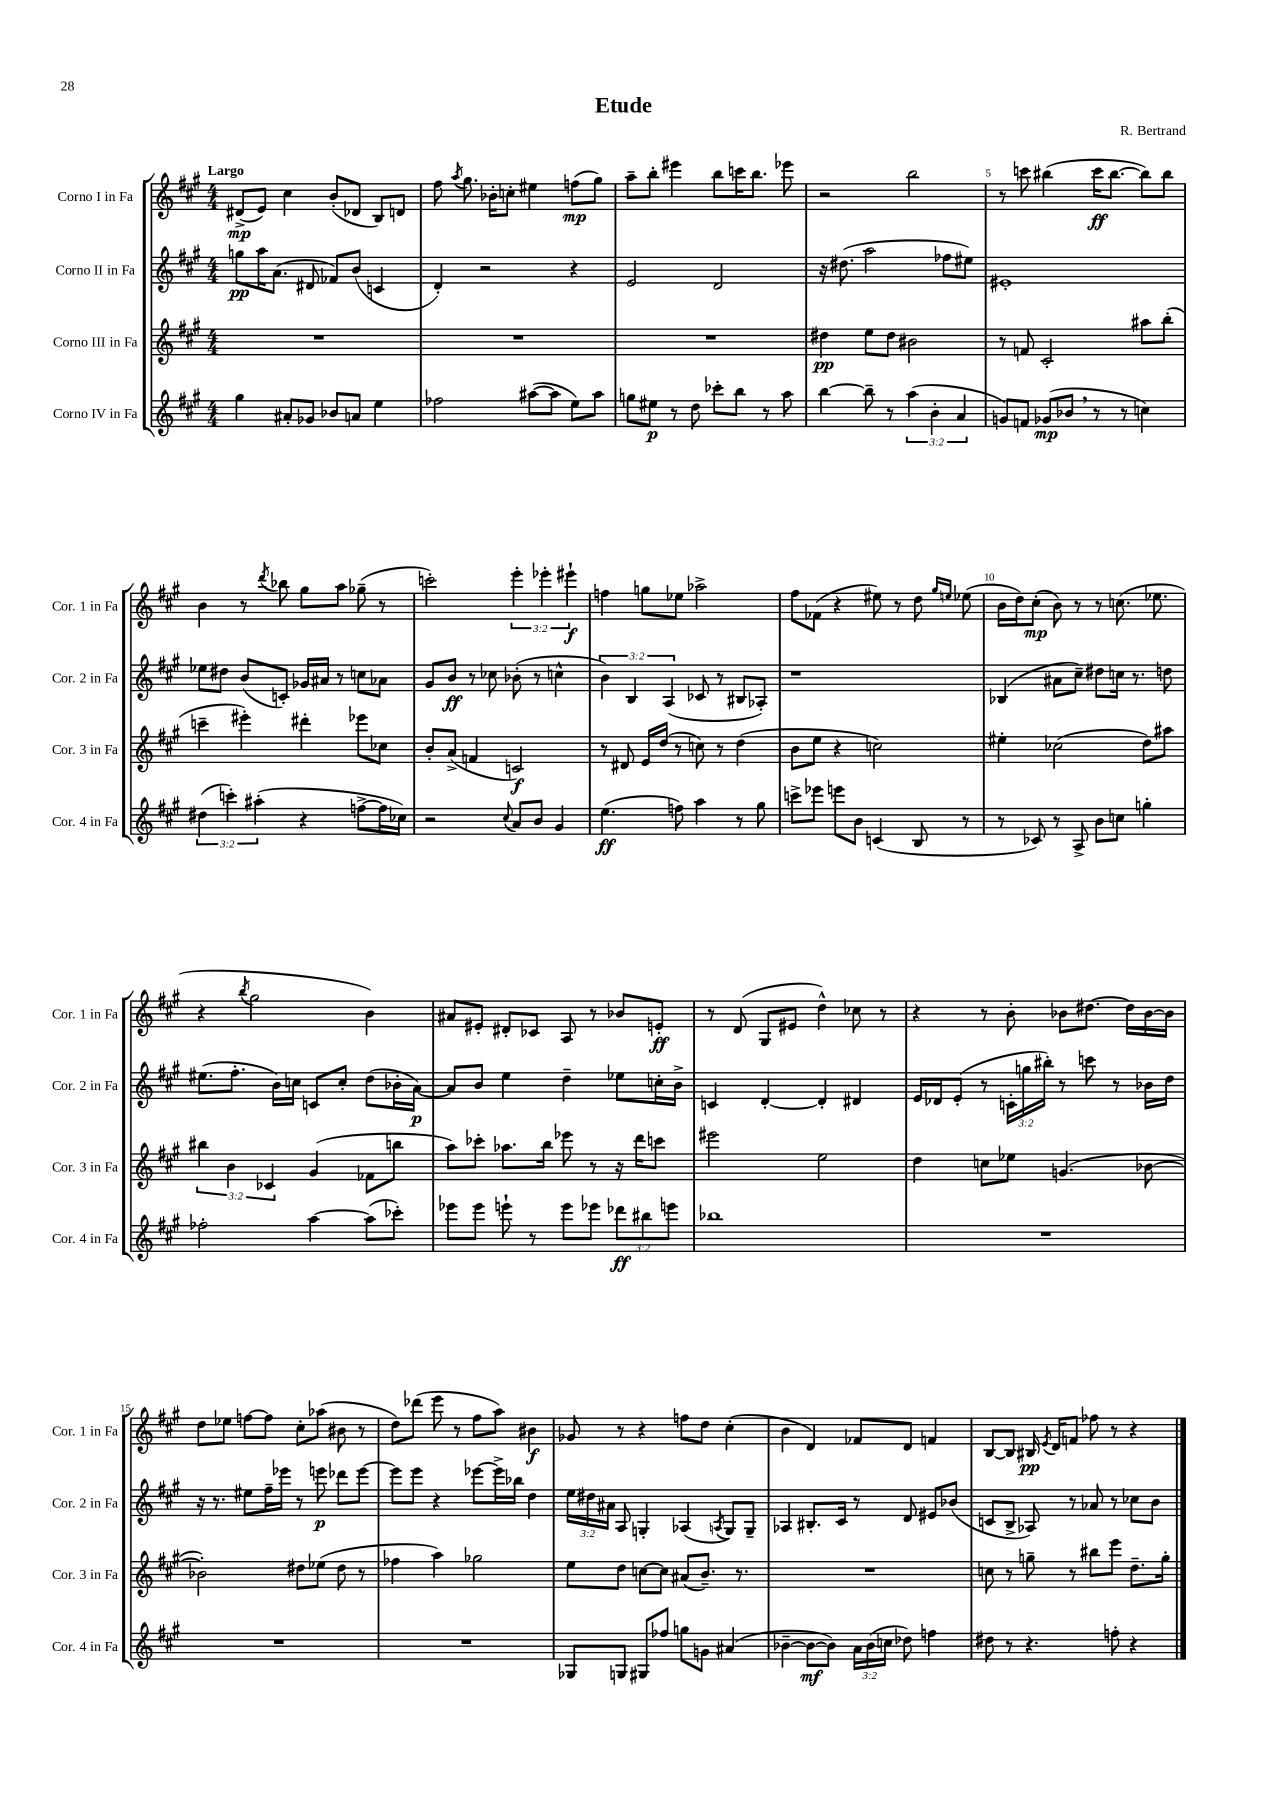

**kern	**dynam	**kern	**dynam	**kern	**dynam	**kern	**dynam
*part4	*part4	*part3	*part3	*part2	*part2	*part1	*part1
*staff4	*staff4	*staff3	*staff3	*staff2	*staff2	*staff1	*staff1
*I"Corno IV in Fa	*	*I"Corno III in Fa	*	*I"Corno II in Fa	*	*I"Corno I in Fa	*
*I'Cor. 4 in Fa	*	*I'Cor. 3 in Fa	*	*I'Cor. 2 in Fa	*	*I'Cor. 1 in Fa	*
*clefG2	*	*clefG2	*	*clefG2	*	*clefG2	*
*k[f#c#g#]	*	*k[f#c#g#]	*	*k[f#c#g#]	*	*k[f#c#g#]	*
*M4/4	*	*M4/4	*	*M4/4	*	*M4/4	*
=1	=1	=1	=1	=1	=1	=1	=1
!	!	!	!	!	!	!LO:TX:a:B:t=Largo	!
4gg#\	.	1r	.	8ggn\L	pp	(8d#X^/L	mp
.	.	.	.	16aa\K	.	8e/J)	.
.	.	.	.	(8.a\J	.	.	.
8a#X'/L	.	.	.	.	.	4cc#\	.
8g-X/J	.	.	.	8d#X/	.	.	.
8b-X/L	.	.	.	8f-X/L)	.	(8b'/L	.
8an/J	.	.	.	(8b/J	.	8d-X/J	.
4ee\	.	.	.	4cn/	.	8B/L)	.
.	.	.	.	.	.	8dn/J	.
=2	=2	=2	=2	=2	=2	=2	=2
2ff-X\	.	1r	.	4d'/)	.	8ff#\	.
.	.	.	.	.	.	8qaa/	.
.	.	.	.	.	.	8.gg#\	.
.	.	.	.	2r	.	.	.
.	.	.	.	.	.	16b-X'\KL	.
.	.	.	.	.	.	8ccn'\J	.
([8aa#X\L	.	.	.	.	.	4ee#X\	.
8aa#\J]	.	.	.	.	.	.	.
8ee\L)	.	.	.	4r	.	(8ffn\L	mp
8aa#\J	.	.	.	.	.	8gg#\J)	.
=3	=3	=3	=3	=3	=3	=3	=3
8ggn\L	.	1r	.	2e/	.	8aa~\L	.
8ee#X\J	p	.	.	.	.	8bb'\J	.
8r	.	.	.	.	.	4eee#X\	.
8dd\	.	.	.	.	.	.	.
8ccc-X'\L	.	.	.	2d/	.	8bb\L	.
8bb\J	.	.	.	.	.	16cccn\K	.
.	.	.	.	.	.	8.bb\J	.
8r	.	.	.	.	.	.	.
8aa\	.	.	.	.	.	8eee-X\	.
=4	=4	=4	=4	=4	=4	=4	=4
[4bb\	.	4dd#X\	pp	16r	.	2r	.
.	.	.	.	(8.dd#X\	.	.	.
8bb~\]	.	8ee\L	.	2aa\	.	.	.
8r	.	8dd#\J	.	.	.	.	.
(6aa\	.	2b#X\	.	.	.	2bb\	.
6b'\	.	.	.	.	.	.	.
.	.	.	.	8ff-X\L	.	.	.
6a/	.	.	.	.	.	.	.
.	.	.	.	8ee#X\J)	.	.	.
=5	=5	=5	=5	=5	=5	=5	=5
8gn/L)	.	8r	.	1e#X'	.	8r	.
8fn/J	.	8fn/	.	.	.	8cccn\	.
(8g-X/L	mp	2c#'/	.	.	.	(4bb#X\	.
8b-X,/J	.	.	.	.	.	.	.
8r	.	.	.	.	.	16ccc\KL	ff
.	.	.	.	.	.	[8.bb#\J	.
8r	.	.	.	.	.	.	.
4ccn\)	.	8aa#X\L	.	.	.	8bb#\L])	.
.	.	(8bb'\J	.	.	.	8bb#\J	.
!!LO:LB:g=z
=6	=6	=6	=6	=6	=6	=6	=6
(6dd#X\	.	4cccn~\	.	8ee-X\L	.	4b\	.
.	.	.	.	8dd#X\J	.	.	.
6cccn'\)	.	.	.	.	.	.	.
.	.	4eee#X'\)	.	(8b/L	.	8r	.
(6aa#X'\	.	.	.	.	.	.	.
.	.	.	.	.	.	8qddd/	.
.	.	.	.	8cn'/J)	.	8bb-X\	.
4r	.	4ddd#X'\	.	16g-X/LL	.	8gg#\L	.
.	.	.	.	16a#X/JJ	.	.	.
.	.	.	.	8r	.	8aa\J	.
[8ffn^\L	.	8eee-X\L	.	8ccn\L	.	(8gg-X~\	.
16ff\L]	.	8cc-X\J	.	8a-X\J	.	8r	.
16cc-X\JJ)	.	.	.	.	.	.	.
=7	=7	=7	=7	=7	=7	=7	=7
2r	.	8b'/L	.	8g#/L	.	2cccn'\)	.
.	.	(8a^/J	.	8b/J	ff	.	.
.	.	4fn/	.	8r	.	.	.
.	.	.	.	8cc-X\	.	.	.
8qqcc#/	.	.	.	.	.	.	.
8a/L	.	2cn/)	f	(8b-X'\	.	6eee'\	.
8b/J	.	.	.	8r	.	.	.
.	.	.	.	.	.	6eee-X'\	.
4g#/	.	.	.	4ccn^^\	.	.	.
.	.	.	.	.	.	6eee#X`\	f
=8	=8	=8	=8	=8	=8	=8	=8
(4.ee\	ff	8r	.	6b\)	.	4ffn\	.
.	.	8d#X/	.	.	.	.	.
.	.	.	.	6B/	.	.	.
.	.	16e/LL	.	.	.	8ggn\L	.
.	.	(16dd/JJ	.	.	.	.	.
.	.	.	.	(6A/	.	.	.
8ffn\)	.	8r	.	.	.	8ee-X\J	.
4aa\	.	8ccn\)	.	8c-X/	.	2aa-X^\	.
.	.	8r	.	8r	.	.	.
8r	.	(4dd\	.	8B#X/L	.	.	.
8gg#\	.	.	.	8A-X'/J)	.	.	.
=9	=9	=9	=9	=9	=9	=9	=9
8cccn^\L	.	8b\L	.	1r	.	8ff#\L	.
8eee-X\J	.	8ee\J	.	.	.	(8f-X\J	.
8eeen\L	.	4r	.	.	.	4r	.
8b\J	.	.	.	.	.	.	.
(4cn/	.	2ccn\)	.	.	.	8ee#X\)	.
.	.	.	.	.	.	8r	.
8B/	.	.	.	.	.	8dd\	.
.	.	.	.	.	.	16qqgg#/LL	.
.	.	.	.	.	.	16qqeen/JJ	.
8r	.	.	.	.	.	(8ee-X\	.
=10	=10	=10	=10	=10	=10	=10	=10
8r	.	4ee#X'\	.	(4B-X/	.	16b\LL	.
.	.	.	.	.	.	16dd\J)	.
8c-X/)	.	.	.	.	.	(8cc#'\J	mp
8r	.	(2cc-X\	.	8a#X\L	.	8b\)	.
8A^/	.	.	.	8cc#~\J)	.	8r	.
8b\L	.	.	.	8dd#X\L	.	8r	.
8ccn\J	.	.	.	16ccn\Jk	.	(8.ccn\	.
.	.	.	.	8.r	.	.	.
4ggn'\	.	8dd\L)	.	.	.	.	.
.	.	.	.	.	.	8.ee-X\	.
.	.	8aa#X\J	.	8ddn\	.	.	.
!!LO:LB:g=z
=11	=11	=11	=11	=11	=11	=11	=11
2ff-X'\	.	6bb#X\	.	(8.ee#X\L	.	4r	.
.	.	6b\	.	.	.	.	.
.	.	.	.	8.ff#'\J	.	.	.
.	.	.	.	.	.	8qbb/	.
.	.	.	.	.	.	2gg#\	.
.	.	6c-X/	.	.	.	.	.
.	.	.	.	16b\LL)	.	.	.
.	.	.	.	16ccn\JJ	.	.	.
[4aa\	.	(4g#/	.	8cn/L	.	.	.
.	.	.	.	8cc'/J	.	.	.
(8aa\L]	.	8f-X\L	.	(8dd\L	.	4b\)	.
8ccc-X'\J)	.	8bbn\J	.	16b-X'\L	.	.	.
.	.	.	.	[16a\JJ)	p	.	.
=12	=12	=12	=12	=12	=12	=12	=12
8eee-X\L	.	8aa\L)	.	8a/L]	.	8a#X/L	.
8eee-\J	.	8ccc-X'\J	.	8b/J	.	8e#X'/J	.
8eeen`\	.	8.aa-X\L	.	4ee\	.	8d#X'/L	.
8r	.	.	.	.	.	8c-X/J	.
.	.	16bb\Jk	.	.	.	.	.
8eee\L	.	8eee-X\	.	4dd~\	.	8A/	.
8eee-X\J	.	8r	.	.	.	8r	.
12ddd-X\L	ff	16r	.	8ee-X\L	.	8b-X/L	.
.	.	16ddd\KL	.	.	.	.	.
12bb#X\	.	.	.	.	.	.	.
.	.	8cccn\J	.	16ccn'\L	.	8en'/J	ff
12eeen\J	.	.	.	.	.	.	.
.	.	.	.	16b^\JJ	.	.	.
=13	=13	=13	=13	=13	=13	=13	=13
1bb-X	.	2eee#X\	.	4cn/	.	8r	.
.	.	.	.	.	.	(8d/	.
.	.	.	.	[4d'/	.	8G#/L	.
.	.	.	.	.	.	8e#X/J	.
.	.	2ee\	.	4d'/]	.	4dd^^\)	.
.	.	.	.	4d#X/	.	8cc-X\	.
.	.	.	.	.	.	8r	.
=14	=14	=14	=14	=14	=14	=14	=14
1r	.	4dd\	.	16e/LL	.	4r	.
.	.	.	.	16d-X/J	.	.	.
.	.	.	.	(8e'/J	.	.	.
.	.	8ccn\L	.	8r	.	8r	.
.	.	8ee-X\J	.	24cn'\LL	.	8b'\	.
.	.	.	.	24ggn\	.	.	.
.	.	.	.	24bb#X'\JJ)	.	.	.
.	.	(4.gn/	.	8r	.	8b-X\L	.
.	.	.	.	8cccn\	.	[8.dd#X\J	.
.	.	.	.	8r	.	.	.
.	.	.	.	.	.	16dd#\LL]	.
.	.	[8b-X\	.	16b-X\LL	.	[16b-\	.
.	.	.	.	16dd\JJ	.	16b-\JJ]	.
!!LO:LB:g=z
=15	=15	=15	=15	=15	=15	=15	=15
1r	.	2b-X'\])	.	16r	.	8dd\L	.
.	.	.	.	8.r	.	.	.
.	.	.	.	.	.	8ee-X\J	.
.	.	.	.	8ee#X\L	.	[8ffn\L	.
.	.	.	.	16ff#~\L	.	8ff\J]	.
.	.	.	.	16eee-X\JJ	.	.	.
.	.	8dd#X\L	.	8r	.	8cc#'\L	.
.	.	(8ee-X\J	.	8eeen\	p	(8aa-X\J	.
.	.	8dd#\	.	8ddd-X\L	.	8b#X\	.
.	.	8r	.	[8eee\J	.	8r	.
=16	=16	=16	=16	=16	=16	=16	=16
1r	.	4ff-X\	.	8eee\L]	.	8dd\L)	.
.	.	.	.	8eee\J	.	(8ddd-X\J	.
.	.	4aa\)	.	4r	.	8eee\	.
.	.	.	.	.	.	8r	.
.	.	2gg-X\	.	[8eee-X\L	.	8ff#\L	.
.	.	.	.	16eee-^\L]	.	8aa\J)	.
.	.	.	.	16bb-X\JJ	.	.	.
.	.	.	.	4dd\	.	4b#X\	f
=17	=17	=17	=17	=17	=17	=17	=17
8G-X/L	.	8ee\L	.	24ee\LL	.	8g-X/	.
.	.	.	.	24dd#X\	.	.	.
.	.	.	.	24a#X\JJ	.	.	.
8Gn/J	.	8dd\J	.	8A/	.	8r	.
8G#X/L	.	[8ccn\L	.	4Gn'/	.	4r	.
8ff-X/J	.	8cc\J]	.	.	.	.	.
8ggn\L	.	(8a#X/L	.	(4A-X/	.	8ffn\L	.
8gn\J	.	8.b~/J)	.	.	.	8dd\J	.
.	.	.	.	8qAn/	.	.	.
(4a#X/	.	.	.	8G/L)	.	(4cc#'\	.
.	.	8.r	.	.	.	.	.
.	.	.	.	8G~/J	.	.	.
=18	=18	=18	=18	=18	=18	=18	=18
[4b-X~\	.	1r	.	4A-X/	.	4b\	.
8b-\L_	mf	.	.	8.B#X'/L	.	4d/)	.
8b-\J])	.	.	.	.	.	.	.
.	.	.	.	16c#/Jk	.	.	.
24a\LL	.	.	.	8r	.	8f-X/L	.
(24b-\	.	.	.	.	.	.	.
24ccn\JJ	.	.	.	.	.	.	.
8dd-X\)	.	.	.	8d/	.	8d/J	.
4ffn\	.	.	.	8e#X/L	.	4fn/	.
.	.	.	.	(8b-X/J	.	.	.
=19	=19	=19	=19	=19	=19	=19	=19
8dd#X\	.	8ccn\	.	8cn/L	.	[8B/L	.
8r	.	8r	.	8B^/J	.	8B/J]	.
4.r	.	8ggn~\	.	8A-X/)	.	16B#X/	pp
.	.	.	.	.	.	8qe/	.
.	.	.	.	.	.	16d/KL	.
.	.	8r	.	8r	.	8fn/J	.
.	.	8bb#X\L	.	8a-X/	.	8ff-X\	.
8ffn'\	.	8eee\J	.	8r	.	8r	.
4r	.	8.dd~\L	.	8cc-X\L	.	4r	.
.	.	.	.	8b\J	.	.	.
.	.	16gg'\Jk	.	.	.	.	.
==	==	==	==	==	==	==	==
*-	*-	*-	*-	*-	*-	*-	*-
